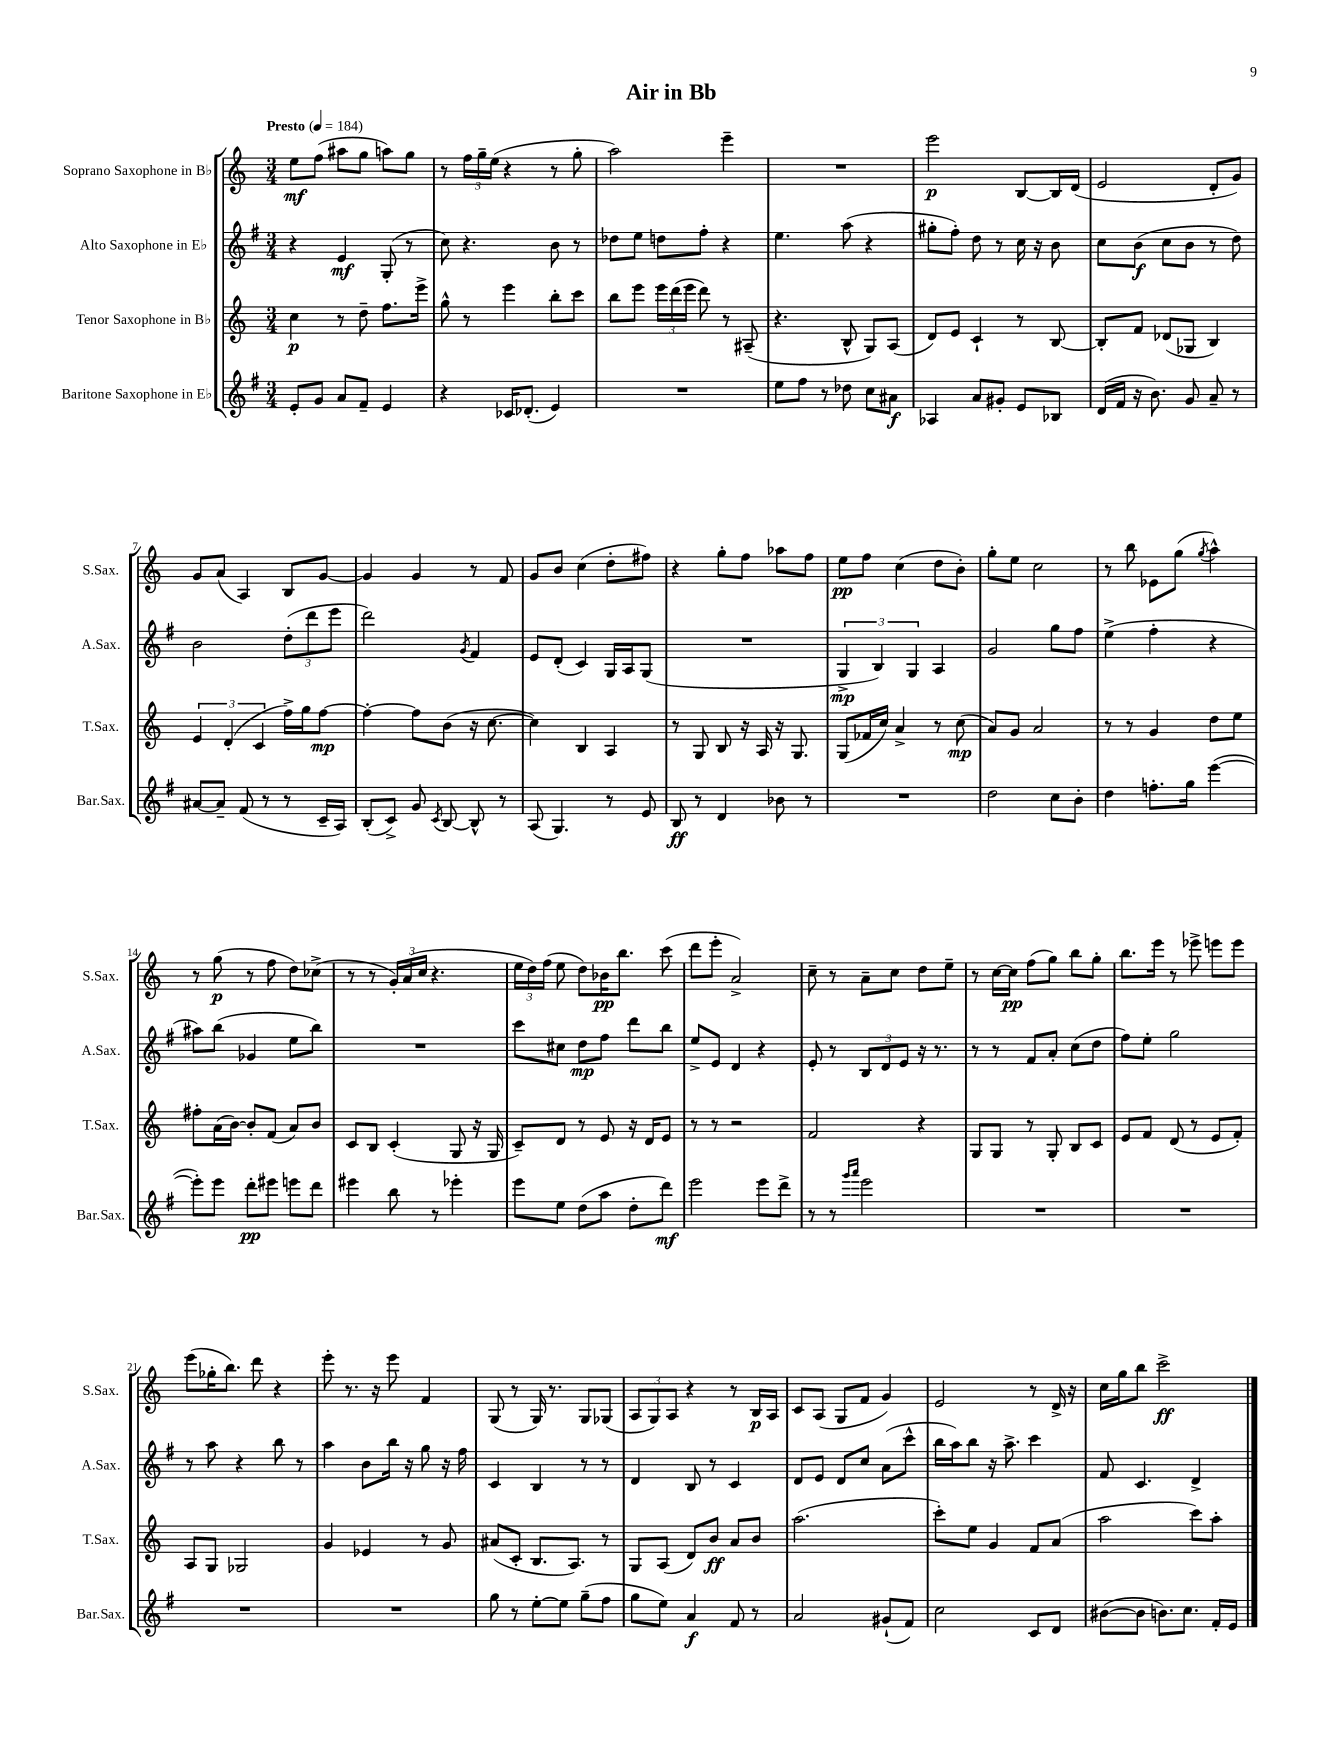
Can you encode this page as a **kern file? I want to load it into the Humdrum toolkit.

**kern	**dynam	**kern	**dynam	**kern	**dynam	**kern	**dynam
*part4	*part4	*part3	*part3	*part2	*part2	*part1	*part1
*staff4	*staff4	*staff3	*staff3	*staff2	*staff2	*staff1	*staff1
*I"Baritone Saxophone in E♭	*	*I"Tenor Saxophone in B♭	*	*I"Alto Saxophone in E♭	*	*I"Soprano Saxophone in B♭	*
*I'Bar.Sax.	*	*I'T.Sax.	*	*I'A.Sax.	*	*I'S.Sax.	*
*clefG2	*	*clefG2	*	*clefG2	*	*clefG2	*
*k[f#]	*	*k[]	*	*k[f#]	*	*k[]	*
*M3/4	*	*M3/4	*	*M3/4	*	*M3/4	*
*MM184	*	*MM184	*	*MM184	*	*MM184	*
=1	=1	=1	=1	=1	=1	=1	=1
!	!	!	!	!	!	!LO:TX:a:B:t=Presto	!
8e'/L	.	4cc\	p	4r	.	8ee\L	mf
8g/J	.	.	.	.	.	(8ff\J	.
8a/L	.	8r	.	4e/	mf	8aa#X\L	.
8f#~/J	.	8dd~\	.	.	.	8gg\J	.
4e/	.	8.ff\L	.	(8G'/	.	8aan\L)	.
.	.	.	.	8r	.	8gg\J	.
.	.	16eee^\Jk	.	.	.	.	.
=2	=2	=2	=2	=2	=2	=2	=2
4r	.	8gg^^\	.	8cc\)	.	8r	.
.	.	8r	.	4.r	.	24ff\LL	.
.	.	.	.	.	.	24gg~\	.
.	.	.	.	.	.	(24ee\JJ	.
16c-X/KL	.	4eee\	.	.	.	4r	.
(8.d-X'/J	.	.	.	.	.	.	.
4e/)	.	8bb'\L	.	8b\	.	8r	.
.	.	8ccc\J	.	8r	.	8gg'\	.
=3	=3	=3	=3	=3	=3	=3	=3
2.r	.	8bb\L	.	8dd-X\L	.	2aa\)	.
.	.	8eee\J	.	8ee\J	.	.	.
.	.	24eee\LL	.	8ddn\L	.	.	.
.	.	(24ddd\	.	.	.	.	.
.	.	24eee\JJ	.	.	.	.	.
.	.	8ddd\)	.	8ff#'\J	.	.	.
.	.	8r	.	4r	.	4eee~\	.
.	.	(8A#X~/	.	.	.	.	.
=4	=4	=4	=4	=4	=4	=4	=4
8ee\L	.	4.r	.	4.ee\	.	2.r	.
8ff#\J	.	.	.	.	.	.	.
8r	.	.	.	.	.	.	.
8dd-X\	.	8B^^/	.	(8aa\	.	.	.
8cc\L	.	8G/L)	.	4r	.	.	.
8a#X\J	f	(8A/J	.	.	.	.	.
=5	=5	=5	=5	=5	=5	=5	=5
4A-X/	.	8d/L)	.	8gg#X'\L	.	2eee\	p
.	.	8e/J	.	8ff#'\J)	.	.	.
8a/L	.	4c`/	.	8dd\	.	.	.
8g#X'/J	.	.	.	8r	.	.	.
8e/L	.	8r	.	16cc\	.	[8B/L	.
.	.	.	.	16r	.	.	.
8B-X/J	.	[8B/	.	8b\	.	16B/L]	.
.	.	.	.	.	.	(16d/JJ	.
=6	=6	=6	=6	=6	=6	=6	=6
(16d/LL	.	8B'/L]	.	8cc\L	.	2e/	.
16f#/JJ	.	.	.	.	.	.	.
16r	.	8f/J	.	(8b\J	f	.	.
8.b\)	.	.	.	.	.	.	.
.	.	(8d-X/L	.	8cc\L	.	.	.
8g/	.	8G-X/J	.	8b\J	.	.	.
8a~/	.	4B/)	.	8r	.	8d'/L	.
8r	.	.	.	8dd\)	.	8g/J)	.
!!LO:LB:g=z
=7	=7	=7	=7	=7	=7	=7	=7
[8a#X/L	.	6e/	.	2b\	.	8g/L	.
8a#~/J]	.	.	.	.	.	(8a/J	.
.	.	(6d'/	.	.	.	.	.
(8f#/	.	.	.	.	.	4A/)	.
.	.	6c/	.	.	.	.	.
8r	.	.	.	.	.	.	.
8r	.	16ff^\LL)	.	(12dd'\L	.	8B/L	.
.	.	16gg\J	.	.	.	.	.
.	.	.	.	12ddd\	.	.	.
16c~/LL	.	[8ff\J	mp	.	.	[8g/J	.
.	.	.	.	12eee\J	.	.	.
16A/JJ)	.	.	.	.	.	.	.
=8	=8	=8	=8	=8	=8	=8	=8
(8B'/L	.	4ff'\_	.	2ddd\)	.	4g/]	.
8c^/J)	.	.	.	.	.	.	.
8g/	.	8ff\L]	.	.	.	4g/	.
8qc/	.	.	.	.	.	.	.
[8B/	.	(8b\J	.	.	.	.	.
.	.	.	.	8qg/	.	.	.
8B^^/]	.	16r	.	4f#/	.	8r	.
.	.	[8.cc\	.	.	.	.	.
8r	.	.	.	.	.	8f/	.
=9	=9	=9	=9	=9	=9	=9	=9
(8A/	.	4cc\])	.	8e/L	.	8g/L	.
4.G/)	.	.	.	(8d'/J	.	8b/J	.
.	.	4B/	.	4c/)	.	(4cc\	.
8r	.	4A/	.	16G/LL	.	8dd'\L	.
.	.	.	.	16A/J	.	.	.
8e/	.	.	.	(8G/J	.	8ff#X\J)	.
=10	=10	=10	=10	=10	=10	=10	=10
8B/	ff	8r	.	2.r	.	4r	.
8r	.	8G/	.	.	.	.	.
4d/	.	8B/	.	.	.	8gg'\L	.
.	.	16r	.	.	.	8ff\J	.
.	.	16A/	.	.	.	.	.
8b-X\	.	16r	.	.	.	8aa-X\L	.
.	.	8.G/	.	.	.	.	.
8r	.	.	.	.	.	8ff\J	.
=11	=11	=11	=11	=11	=11	=11	=11
2.r	.	(8G/L	.	6G^/	mp	8ee\L	pp
.	.	16f-X/L	.	.	.	8ff\J	.
.	.	.	.	6B/)	.	.	.
.	.	16cc/JJ)	.	.	.	.	.
.	.	4a^/	.	.	.	(4cc\	.
.	.	.	.	6G/	.	.	.
.	.	8r	.	4A/	.	8dd\L	.
.	.	(8cc\	mp	.	.	8b'\J)	.
=12	=12	=12	=12	=12	=12	=12	=12
2dd\	.	8a/L)	.	2g/	.	8gg'\L	.
.	.	8g/J	.	.	.	8ee\J	.
.	.	2a/	.	.	.	2cc\	.
8cc\L	.	.	.	8gg\L	.	.	.
8b'\J	.	.	.	8ff#\J	.	.	.
=13	=13	=13	=13	=13	=13	=13	=13
4dd\	.	8r	.	(4ee^\	.	8r	.
.	.	8r	.	.	.	8bb\	.
8.ffn'\L	.	4g/	.	4ff#'\	.	8e-X\L	.
.	.	.	.	.	.	(8gg\J	.
16gg\Jk	.	.	.	.	.	.	.
.	.	.	.	.	.	8qgg/	.
([4eee\	.	8dd\L	.	4r	.	4aa^^\)	.
.	.	8ee\J	.	.	.	.	.
!!LO:LB:g=z
=14	=14	=14	=14	=14	=14	=14	=14
8eee'\L])	.	8ff#X'\L	.	8aa#X\L)	.	8r	.
8eee\J	.	(16a\L	.	(8bb\J	.	(8gg\	p
.	.	[16b\JJ)	.	.	.	.	.
8ddd'\L	pp	8b'/L]	.	4g-X/	.	8r	.
8eee#X\J	.	(8f/J	.	.	.	8ff\	.
8eeen\L	.	8a/L)	.	8ee\L	.	8dd\L)	.
8ddd\J	.	8b/J	.	8bb\J)	.	(8cc-X^\J	.
=15	=15	=15	=15	=15	=15	=15	=15
4eee#X\	.	8c/L	.	2.r	.	8r	.
.	.	8B/J	.	.	.	8r	.
8bb\	.	(4c'/	.	.	.	24g'/LL)	.
.	.	.	.	.	.	(24a/	.
.	.	.	.	.	.	24cc/JJ	.
8r	.	.	.	.	.	4.r	.
4eee-X'\	.	8G/	.	.	.	.	.
.	.	16r	.	.	.	.	.
.	.	16G/	.	.	.	.	.
=16	=16	=16	=16	=16	=16	=16	=16
8eee\L	.	8c~/L)	.	8ccc\L	.	24ee\LL	.
.	.	.	.	.	.	24dd\)	.
.	.	.	.	.	.	(24ff\JJ	.
8ee\J	.	8d/J	.	8cc#X\J	.	8ee\	.
(8dd\L	.	8r	.	8dd\L	mp	8dd\L)	.
8aa\J	.	8e/	.	8ff#\J	.	16b-X\K	pp
.	.	.	.	.	.	8.bb\J	.
8dd'\L	.	16r	.	8ddd\L	.	.	.
.	.	16d/KL	.	.	.	.	.
8ddd\J)	mf	8e/J	.	8bb\J	.	(8ccc\	.
=17	=17	=17	=17	=17	=17	=17	=17
2eee\	.	8r	.	8ee^/L	.	8ddd\L	.
.	.	8r	.	8e/J	.	8eee'\J	.
.	.	2r	.	4d/	.	2a^/)	.
8eee\L	.	.	.	4r	.	.	.
8ddd^\J	.	.	.	.	.	.	.
=18	=18	=18	=18	=18	=18	=18	=18
8r	.	2f/	.	8e'/	.	8cc~\	.
8r	.	.	.	8r	.	8r	.
16qqggg/LL	.	.	.	.	.	.	.
16qqaaa/JJ	.	.	.	.	.	.	.
2eee\	.	.	.	12B/L	.	8a~\L	.
.	.	.	.	12d/	.	.	.
.	.	.	.	.	.	8cc\J	.
.	.	.	.	12e/J	.	.	.
.	.	4r	.	16r	.	8dd\L	.
.	.	.	.	8.r	.	.	.
.	.	.	.	.	.	8ee~\J	.
=19	=19	=19	=19	=19	=19	=19	=19
2.r	.	8G/L	.	8r	.	8r	.
.	.	8G/J	.	8r	.	[16cc\LL	.
.	.	.	.	.	.	16cc\JJ]	pp
.	.	8r	.	8f#/L	.	(8ff\L	.
.	.	8G'/	.	8a'/J	.	8gg\J)	.
.	.	8B/L	.	(8cc\L	.	8bb\L	.
.	.	8c/J	.	8dd\J	.	8gg'\J	.
=20	=20	=20	=20	=20	=20	=20	=20
2.r	.	8e/L	.	8ff#\L)	.	8.bb\L	.
.	.	8f/J	.	8ee'\J	.	.	.
.	.	.	.	.	.	16eee\Jk	.
.	.	(8d/	.	2gg\	.	8r	.
.	.	8r	.	.	.	8eee-X^\	.
.	.	8e/L	.	.	.	8eeen\L	.
.	.	8f'/J)	.	.	.	8eee\J	.
!!LO:LB:g=z
=21	=21	=21	=21	=21	=21	=21	=21
2.r	.	8A/L	.	8r	.	(8eee\L	.
.	.	8G/J	.	8aa\	.	16gg-X'\K	.
.	.	.	.	.	.	8.bb\J)	.
.	.	2G-X/	.	4r	.	.	.
.	.	.	.	.	.	8ddd\	.
.	.	.	.	8bb\	.	4r	.
.	.	.	.	8r	.	.	.
=22	=22	=22	=22	=22	=22	=22	=22
2.r	.	4g/	.	4aa\	.	8eee'\	.
.	.	.	.	.	.	8.r	.
.	.	4e-X/	.	8b\L	.	.	.
.	.	.	.	.	.	16r	.
.	.	.	.	16bb\Jk	.	8eee\	.
.	.	.	.	16r	.	.	.
.	.	8r	.	8gg\	.	4f/	.
.	.	8g/	.	16r	.	.	.
.	.	.	.	16ff#\	.	.	.
=23	=23	=23	=23	=23	=23	=23	=23
8gg\	.	(8a#X/L	.	4c/	.	(8G/	.
8r	.	8c'/J	.	.	.	8r	.
[8ee'\L	.	8.B/L	.	4B/	.	16G/)	.
.	.	.	.	.	.	8.r	.
8ee\J]	.	.	.	.	.	.	.
.	.	8.A/J)	.	.	.	.	.
(8gg~\L	.	.	.	8r	.	8G/L	.
8ff#\J	.	8r	.	8r	.	(8G-X/J	.
=24	=24	=24	=24	=24	=24	=24	=24
8gg\L	.	8G/L	.	4d/	.	12A/L	.
.	.	.	.	.	.	12G/)	.
8ee\J)	.	(8A/J	.	.	.	.	.
.	.	.	.	.	.	12A/J	.
4a/	f	8d/L)	.	8B/	.	4r	.
.	.	8b/J	ff	8r	.	.	.
8f#/	.	8a/L	.	4c/	.	8r	.
8r	.	8b/J	.	.	.	16B/LL	p
.	.	.	.	.	.	16A/JJ	.
=25	=25	=25	=25	=25	=25	=25	=25
2a/	.	(2.aa\	.	8d/L	.	8c/L	.
.	.	.	.	8e/J	.	(8A/J	.
.	.	.	.	8d/L	.	8G/L	.
.	.	.	.	8cc/J	.	8f/J	.
(8g#X`/L	.	.	.	(8a\L	.	4g/)	.
8f#/J)	.	.	.	8ccc^^\J	.	.	.
=26	=26	=26	=26	=26	=26	=26	=26
2cc\	.	8ccc'\L)	.	16bb\LL	.	2e/	.
.	.	.	.	16aa\J)	.	.	.
.	.	8ee\J	.	8bb\J	.	.	.
.	.	4g/	.	16r	.	.	.
.	.	.	.	8.aa^\	.	.	.
8c/L	.	8f/L	.	4ccc\	.	8r	.
8d/J	.	(8a/J	.	.	.	16d^/	.
.	.	.	.	.	.	16r	.
=27	=27	=27	=27	=27	=27	=27	=27
([8b#X\L	.	2aa\	.	8f#/	.	16cc\LL	.
.	.	.	.	.	.	16gg\J	.
8b#\J]	.	.	.	4.c/	.	8bb\J	.
8.bn\L)	.	.	.	.	.	2ccc^\	ff
8.cc\J	.	.	.	.	.	.	.
.	.	8ccc\L)	.	4d^/	.	.	.
16f#'/LL	.	8aa'\J	.	.	.	.	.
16e/JJ	.	.	.	.	.	.	.
==	==	==	==	==	==	==	==
*-	*-	*-	*-	*-	*-	*-	*-
